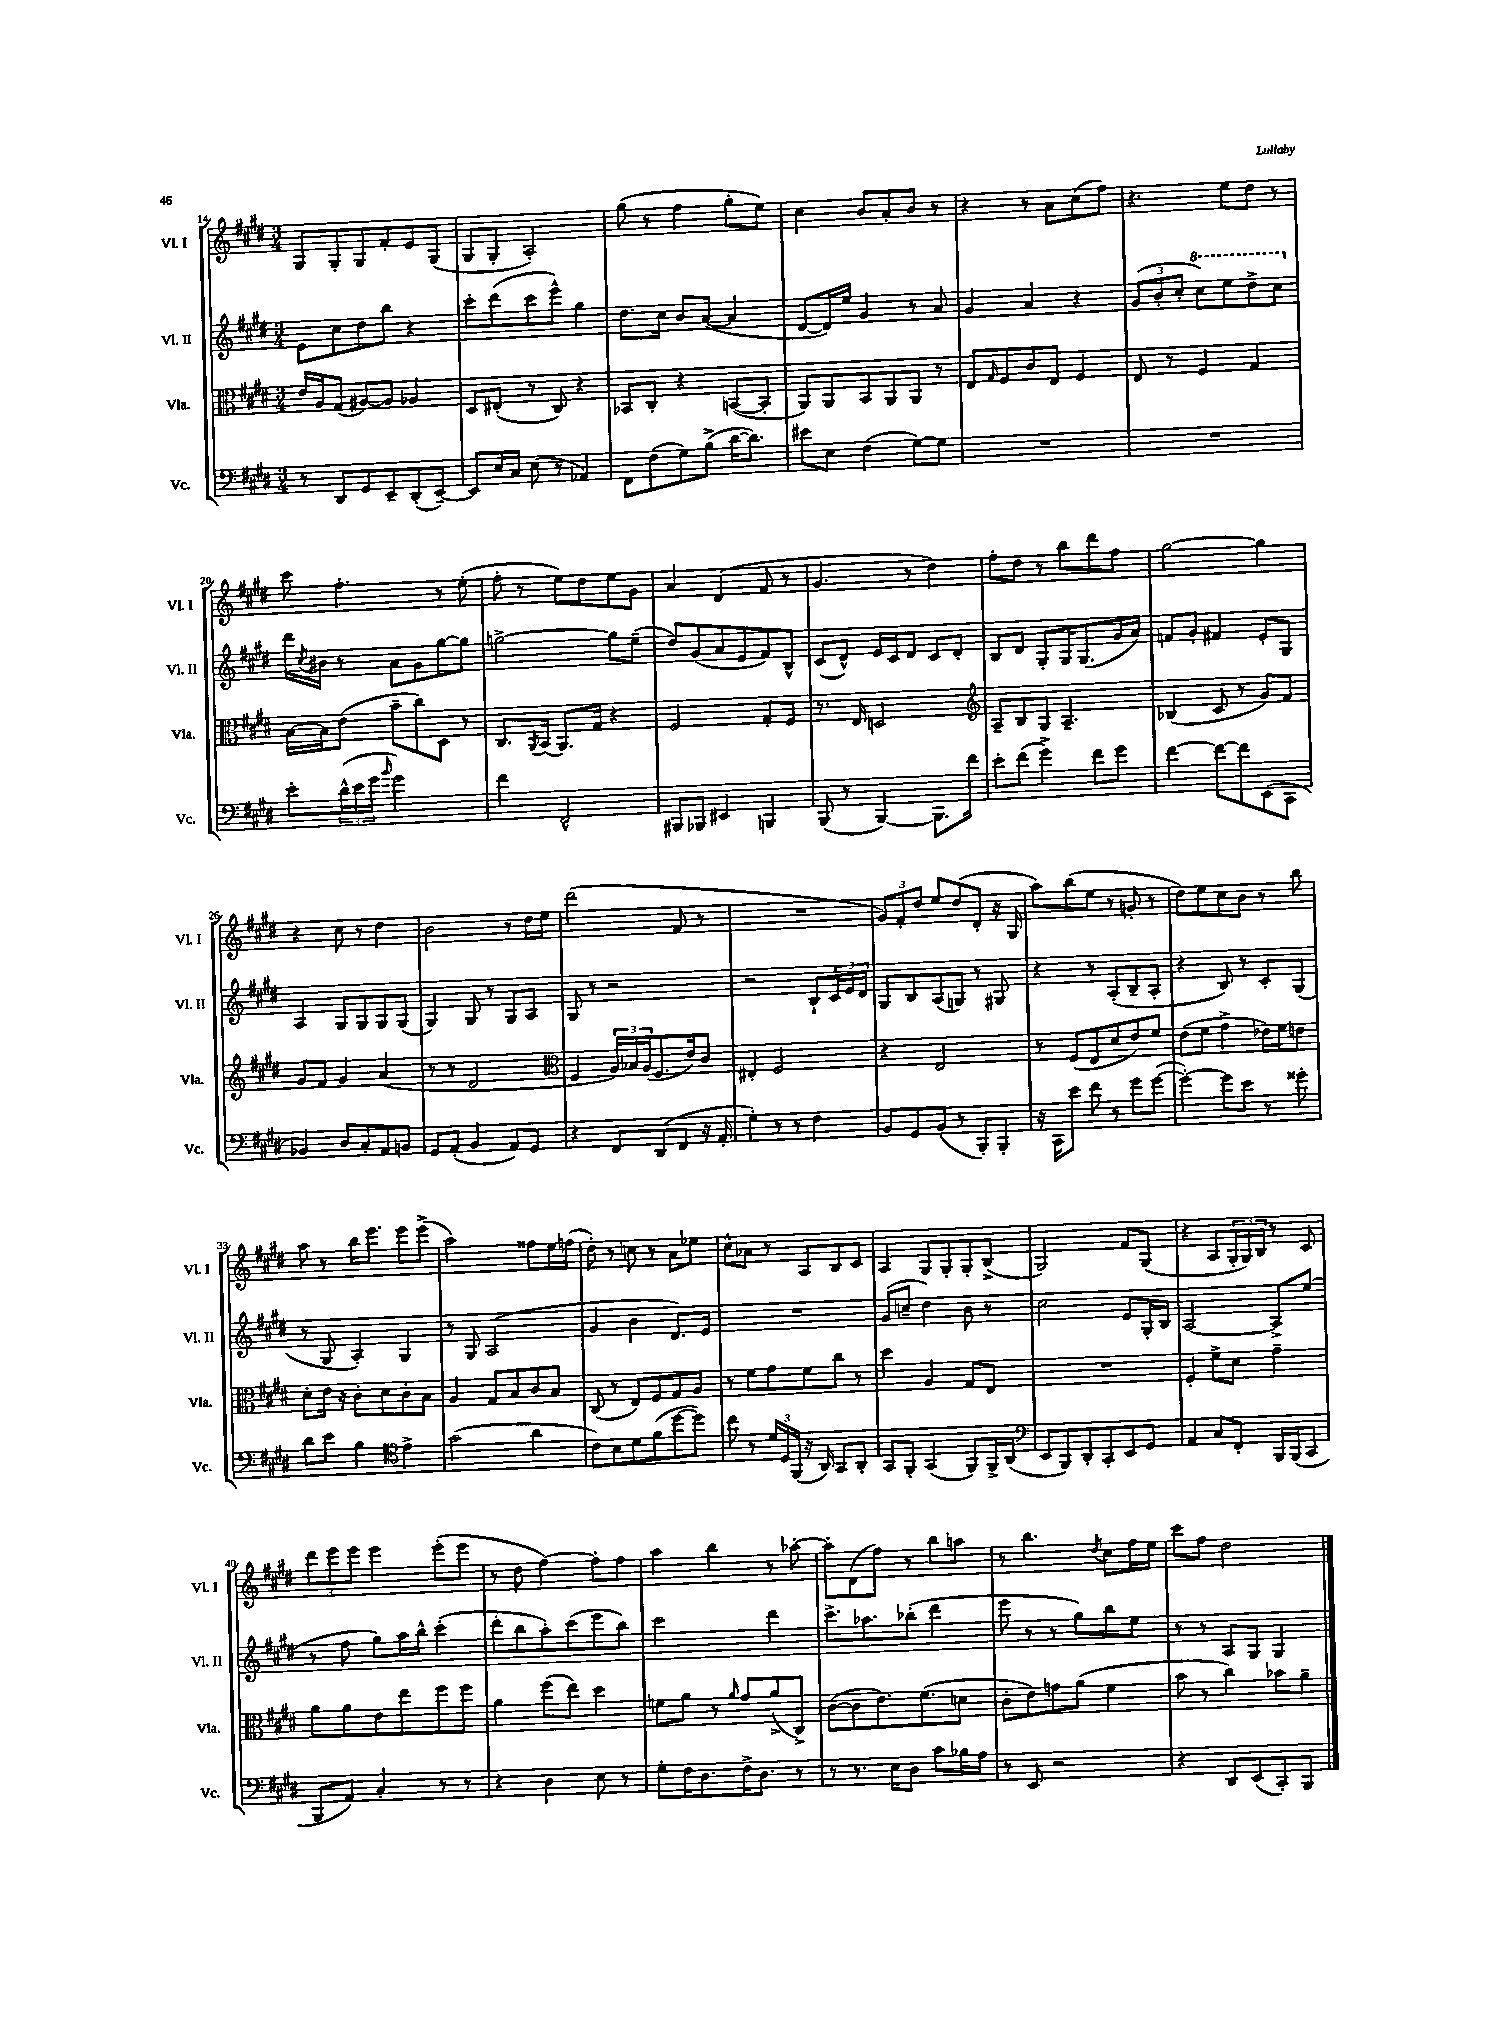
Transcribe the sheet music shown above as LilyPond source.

<<
\new StaffGroup <<
\new Staff = "s0" \with { instrumentName = "Vl. I" shortInstrumentName = "Vl. I" } {
    \clef treble \key e \major \numericTimeSignature \time 3/4
    gis8 gis8-. gis8 fis'8-. e'8 gis8( |
    gis8 gis8-. a2-.) |
    gis''8( r8 fis''4 gis''8-. e''8) |
    cis''4 b'8 a'8-. b'8 r8 |
    r4 r8 a'8 cis''8( fis''8) |
    r4. e''8 dis''8 r8 |
    cis'''8 fis''4.-. r8 e''8-.( |
    fis''8-. r8 e''8) dis''8 e''8 gis'8 |
    a'4 dis'4( fis'8 r8 |
    gis'4. r8 dis''4) |
    fis''8-. dis''8 r8 b''8 dis'''8 fis''8 |
    gis''2~ gis''4 |
    r4 cis''8 r8 dis''4 |
    b'2 r8 dis''16 e''16 |
    dis'''2( fis'8 r8 |
    R2. |
    \tuplet 3/2 { gis'8) fis'8-. dis''8 } e''8 dis''8( dis'8-. r16 gis16 |
    a''8) b''8( e''8 r8 g'8-. r8 |
    dis''8) e''8 cis''8 b'8 r8 b''8 |
    a''8 r8 b''16 e'''8. e'''8 e'''8->( |
    a''2) fisis''8 e''16 f''16( |
    dis''8-.) r8 c''8 r8 a'8 ees''8 |
    cis''8-^ aes'8 r8 a8 b8 cis'8 |
    a4 gis8 gis8-. gis8-. b8->( |
    gis2) fis'8 gis8( |
    r4 a8 \tuplet 3/2 { gis16-. gis16) b16 } r8 cis'8 |
    \tuplet 3/2 { dis'''8 e'''8 e'''8 } e'''4 e'''8-.( e'''8 |
    r8 dis''8 fis''4~) fis''8-. fis''8 |
    a''4 b''4 r8 aes''8~-. |
    aes''8-. dis'8( fis''8) r8 b''8 a''8 |
    r8 b''4. \acciaccatura { dis''8 } cis''8 fis''16 e''16 |
    cis'''8 fis''8 dis''2 \bar "|." |
}
\new Staff = "s1" \with { instrumentName = "Vl. II" shortInstrumentName = "Vl. II" } {
    \clef treble \key e \major \numericTimeSignature \time 3/4
    e'8 cis''8 dis''8 b''8 r4 |
    cis'''8-. dis'''8( cis'''8 e'''8-^) gis''4 |
    dis''8. cis''16 b'8 a'8~( a'4 |
    dis'8~ dis'16) e''16 gis'4 r8 a'8 |
    gis'4 a'4 r4 |
    \tuplet 3/2 { gis'8( b'8-. cis''8-. } \ottava #1 cis'''8) e'''8 dis'''8-> cis'''8 \ottava #0 |
    dis'''16 \acciaccatura { cis''8 } bis'16 r8 a'8 gis'8 gis''8~ gis''8 |
    g''2~-> g''8 e''8--( |
    dis''8) gis'8( a'8 e'8 fis'8) b8-^ |
    cis'8( dis'8-^) e'16 cis'16 dis'8 cis'8 dis'8-. |
    b8 dis'8 gis8-. gis16 gis8.( gis'16 a'16) |
    f'8 gis'8-. fis'4 e'8-. gis8 |
    a4 gis8 gis8 gis8 gis8( |
    gis4) gis8 r8 gis8 a8 |
    gis8 r8 r2 |
    r2 b8-! \tuplet 3/2 { cis'16 e'16 dis'16 } |
    gis8 b8 a8( g8) r8 gis8 |
    r4 r8 a8-.( b8-- a8-. |
    r4 b8) r8 cis'8-. gis8( |
    r8 gis8 a4-.) gis4 |
    r8 gis8 a2( |
    gis'4 b'4 dis'8.) e'16 |
    R2. |
    gis'8( c''8-- dis''4) b'8 r8 |
    cis''2 e'8 gis16-. b16 |
    a2~ a8-> e''8( |
    r8 fis''8 gis''8) a''16 b''16-^ cis'''4-.( |
    dis'''8-. b''8 a''8-.) cis'''8( e'''8 b''8) |
    cis'''2 dis'''4 |
    cis'''8.-> aes''8. bes''8-.( dis'''4 |
    e'''8 r8 r8 gis''8) b''8 e''8 |
    r8 r8 a8 gis8 gis4 \bar "|." |
}
\new Staff = "s2" \with { instrumentName = "Vla." shortInstrumentName = "Vla." } {
    \clef alto \key e \major \numericTimeSignature \time 3/4
    e'16 a16 gis8( ais8~) ais8 aes4 |
    dis8 eis8-.( r8 cis8) r4 |
    bes,8 cis8-. r4 b,8~( b,8-. |
    a,8) a,8 b,8 a,8 a,8 r8 |
    e8 \grace { gis16 } fis8 cis'8 e8 fis4 |
    e8 r8 fis4 gis4 |
    b16~ b16 e'8( b'8-- cis''8) dis8 r8 |
    cis8. \acciaccatura { a,8 } b,16( a,8.) gis16 r4 |
    fis2 gis8-. fis8 |
    r8. e16 d2 |
    \clef treble a8-- b8 gis8 a4.-- |
    bes4( cis'8 r8 gis'8) fis'8 |
    gis'8 fis'8 gis'4 a'4( |
    r8 r8 dis'2 |
    \clef alto fis4 \tuplet 3/2 { a16) bes16 a16( } fis8. e'16) cis'8 |
    eis4-. fis2 |
    r4 e2 |
    r8 fis8( e8 dis'8 e'8) fis'8 |
    e'8( fis'8 gis'4-> ees'16) fis'16 e'8 |
    dis'8-. e'16 r16 cis'8-. dis'8 cis'8-. b8 |
    a4 gis8 b8 cis'8 b8 |
    cis8( r8 e8) fis8 gis8 a8 |
    r8 fis'8 gis'8 fis'8 cis''8 r8 |
    dis''4 a4 gis8 e8 |
    R2. |
    fis4-. fis'8-> dis'8 gis'4-- |
    a'8 a'8 e'8 e''8 fis''8 fis''8 |
    a'4 fis''8( e''8) dis''4 |
    f'8 a'8 r8 \grace { a'16 } gis'8 a'8->( cis8->) |
    cis'8~( cis'8 e'8.) fis'8.( d'8 |
    cis'8-. e'8) g'8 a'8( fis'4 |
    b'8 r8 cis''4) bes'8 a'8-- \bar "|." |
}
\new Staff = "s3" \with { instrumentName = "Vc." shortInstrumentName = "Vc." } {
    \clef bass \key e \major \numericTimeSignature \time 3/4
    r8 dis,8 gis,8 e,8-- dis,8-.( e,8~--) |
    e,8 e16 cis16 e8( r8 aes,4) |
    fis,8 fis8( gis8) b8->( dis'16~ dis'8.) |
    eis'8 e8 fis4( gis8~) gis8 |
    R2. |
    R2. |
    e'8-. \tuplet 3/2 { dis'16-^( e'16 gis'16 } \grace { b'16 } gis'2) |
    fis'4 fis,2-^ |
    bis,,8 bes,,8 eis,4 b,,4 |
    b,,8( r8 b,,4~) b,,8. fis'16 |
    e'8-. fis'8( gis'4->) fis'8 gis'8 |
    fis'4~ fis'8~ fis'8 e,8( cis,8 |
    bes,4) dis8 cis8-. a,8 b,8 |
    gis,8 a,8-.( b,4 a,8) gis,8 |
    r4 fis,8 dis,8( fis,8 r16 a,16-. |
    gis4-.) r8 r8 fis4 |
    b,8 gis,8 b,8( r8 b,,8-.) b,,8-. |
    r16 cis,16 e'8 fis'8 r8 gis'8 gis'8~( |
    gis'4~-.) gis'8 e'8 r8 gisis'8-. |
    dis'8 e'8 b4 \clef tenor e'4-> |
    gis'2( a'4 |
    cis'8) b8 dis'8 fis'8( dis''8~ dis''8) |
    cis''8 r8 \tuplet 3/2 { dis'16 dis16 fis,16( } r16 a,16) gis,8 a,8-. |
    gis,8 fis,8-. gis,4( fis,8) fis,16-> a,16( |
    \clef bass e,8 b,,8) dis,8-. cis,8-. e,8 gis,8 |
    a,4 cis8 fis,8-. b,,16 b,,16( cis,8 |
    b,,8 a,8) cis4-. r8 r8 |
    r4 dis4 e8 r8 |
    gis8-. fis16 dis8. fis16-> dis8. r8 |
    r8 r8. e16 dis8 cis'8 bes16 a16 |
    r8 e,8 r2 |
    r4 dis,8 e,8( cis,8-.) b,,8 \bar "|." |
}
>>
>>
\layout { \context { \Score currentBarNumber = #14 } }
